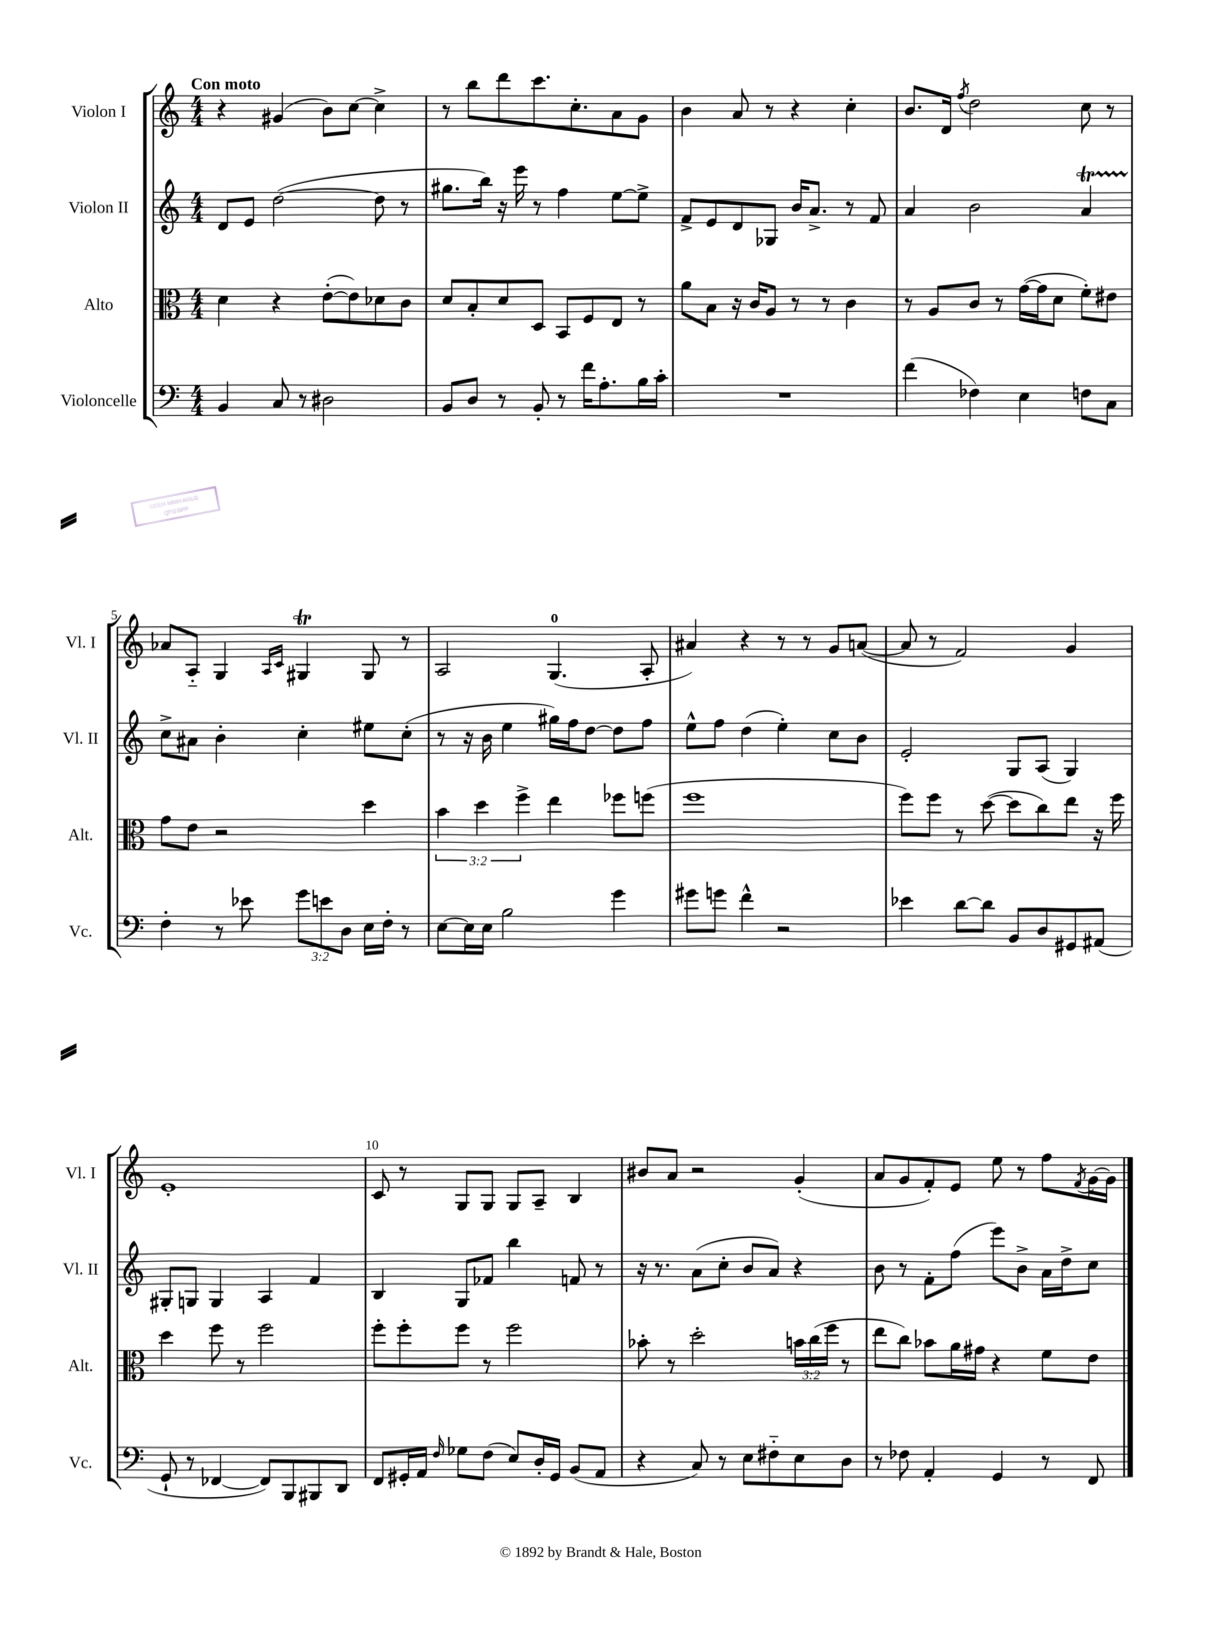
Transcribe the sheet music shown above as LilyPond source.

<<
\new StaffGroup <<
\new Staff = "s0" \with { instrumentName = "Violon I" shortInstrumentName = "Vl. I" } {
    \clef treble \key c \major \numericTimeSignature \time 4/4 \tempo "Con moto"
    r4 gis'4( b'8) c''8~ c''4-> |
    r8 b''8 d'''8 c'''8. c''8.-. a'8 g'8 |
    b'4 a'8 r8 r4 c''4-. |
    b'8. d'16 \acciaccatura { f''8 } d''2 c''8 r8 |
    aes'8 a8-_ g4 \grace { a16 c'16 } gis4\trill gis8 r8 |
    a2 g4.-0( a8-. |
    ais'4) r4 r8 r8 g'8 a'8~( |
    a'8 r8 f'2) g'4 |
    e'1-. |
    c'8 r8 g8 g8 g8 a8-- b4 |
    bis'8 a'8 r2 g'4-.( |
    a'8 g'8 f'8-.) e'8 e''8 r8 f''8 \acciaccatura { f'8 } g'16~ g'16 \bar "|." |
}
\new Staff = "s1" \with { instrumentName = "Violon II" shortInstrumentName = "Vl. II" } {
    \clef treble \key c \major \numericTimeSignature \time 4/4
    d'8 e'8 d''2~( d''8 r8 |
    gis''8. b''16) r16 e'''16 r8 f''4 e''8~ e''8-> |
    f'8-> e'8 d'8 ges8 b'16 a'8.-> r8 f'8 |
    a'4 b'2 a'4\startTrillSpan |
    c''8->\stopTrillSpan ais'8 b'4-. c''4-. eis''8 c''8-.( |
    r8 r16 b'16 e''4 gis''16) f''16 d''8~ d''8 f''8 |
    e''8-^ f''8 d''4( e''4-.) c''8 b'8 |
    e'2-. g8 a8( g4) |
    gis8-. g8 g4 a4 f'4 |
    b4 g8 fes'8 b''4 f'8 r8 |
    r16 r8. a'8( c''8-. b'8 a'8) r4 |
    b'8 r8 f'8-. f''8( e'''8) b'8-> a'16 d''16-> c''8 \bar "|." |
}
\new Staff = "s2" \with { instrumentName = "Alto" shortInstrumentName = "Alt." } {
    \clef alto \key c \major \numericTimeSignature \time 4/4 \override Staff.TupletNumber.text = #tuplet-number::calc-fraction-text
    d'4 r4 e'8~-.( e'8) des'8 c'8 |
    d'8 b8-. d'8 d8 b,8 f8 e8 r8 |
    a'8 b8 r16 c'16 a8 r8 r8 c'4 |
    r8 a8 c'8 r8 g'16~( g'16 d'8 f'8-.) eis'8 |
    g'8 e'8 r2 d''4 |
    \tuplet 3/2 { b'4 d''4 f''4-> } e''4 fes''8 f''8( |
    f''1 |
    f''8) f''8 r8 d''8~( d''8 c''8) e''8 r16 f''16 |
    d''4 f''8 r8 f''2 |
    f''8-. f''8-. f''8 r8 f''2 |
    bes'8-. r8 d''2-. \tuplet 3/2 { b'16 c''16( f''16 } r8 |
    e''8 c''8) bes'8 a'16 gis'16 r4 f'8 e'8 \bar "|." |
}
\new Staff = "s3" \with { instrumentName = "Violoncelle" shortInstrumentName = "Vc." } {
    \clef bass \key c \major \numericTimeSignature \time 4/4 \override Staff.TupletNumber.text = #tuplet-number::calc-fraction-text
    b,4 c8 r8 dis2 |
    b,8 d8 r8 b,8-. r8 f'16 a8.-. b16 c'16-. |
    R1 |
    f'4( fes4) e4 f8 c8 |
    f4-. r8 ees'8 \tuplet 3/2 { g'8 e'8 d8 } e16 f16-. r8 |
    e8~ e16 e16 b2 g'4 |
    gis'8 g'8 f'4-^ r2 |
    ees'4 d'8~ d'8 b,8 d8 gis,8 ais,8( |
    g,8-! r8 fes,4~ fes,8) b,,8 bis,,8 d,8 |
    f,8 gis,16-. a,16 \grace { f16 } ges8 f8( e8) d16-. gis,16 b,8( a,8 |
    r4 c8) r8 e8 fis8-_ e8 d8 |
    r8 fes8 a,4-. g,4 r8 f,8 \bar "|." |
}
>>
>>
\layout { \context { \Score \override BarNumber.break-visibility = ##(#f #t #t) barNumberVisibility = #(every-nth-bar-number-visible 5) } }
